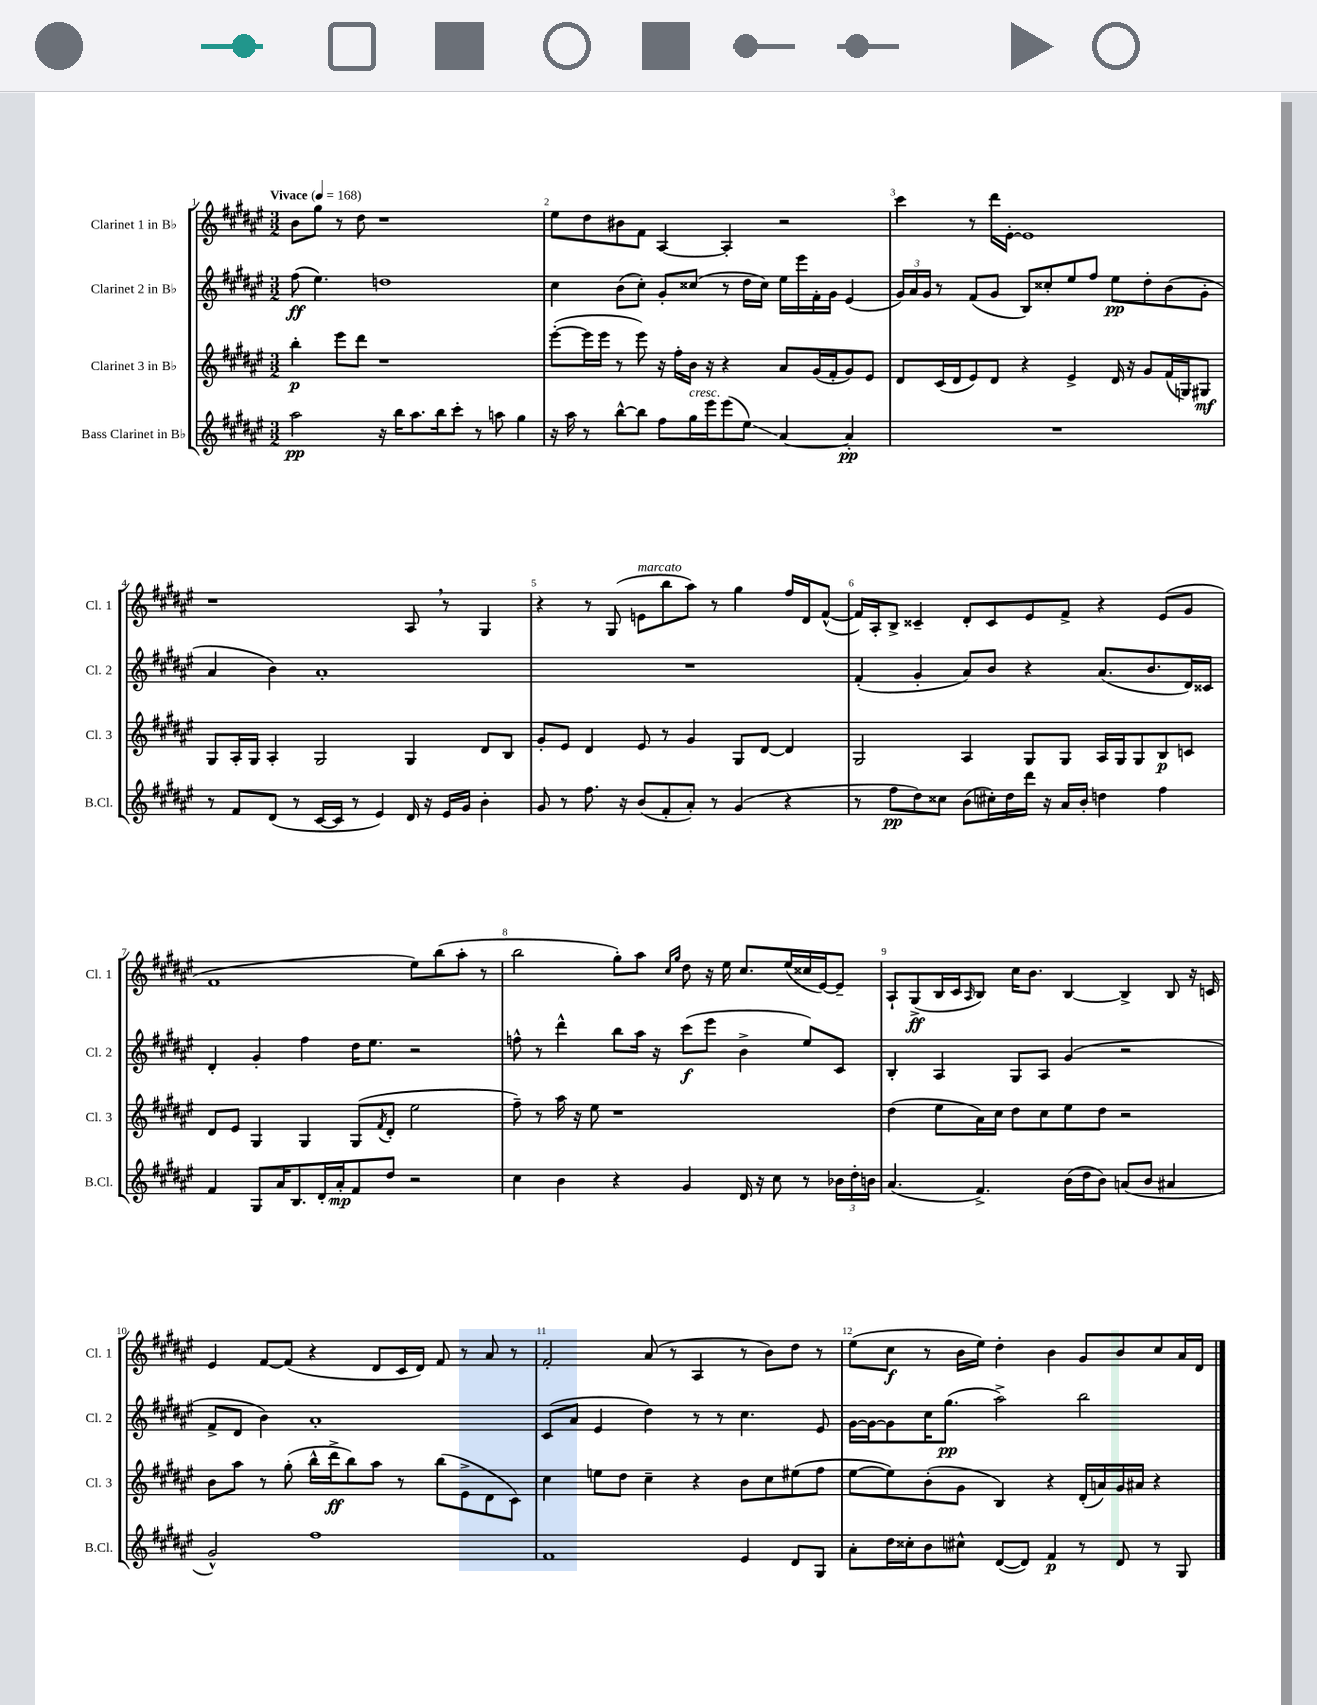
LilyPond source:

<<
\new StaffGroup <<
\new Staff = "s0" \with { instrumentName = "Clarinet 1 in Bb" shortInstrumentName = "Cl. 1" } {
    \clef treble \key fis \major \numericTimeSignature \time 3/2 \tempo "Vivace" 4 = 168
    b'8 gis''8 r8 dis''8 r1 |
    eis''8 dis''8 bis'8 fis'8 ais4~ ais4-. r2 |
    cis'''4 r8 dis'''16 eis'16~-. eis'1 |
    r1 ais8 \breathe r8 gis4 |
    r4 r8 gis8( e'8^\markup { \italic "marcato" } b''8 ais''8) r8 gis''4 fis''16 dis'16 fis'8~-^( |
    fis'16) ais16-. b8-> cisis'4-- dis'8-. cisis'8 eis'8 fis'8-> r4 eis'8( gis'8 |
    fis'1 eis''8) b''8( ais''8-. r8 |
    b''2 gis''8-.) ais''8 \grace { cis''16 gis''16 } dis''8 r16 eis''16 cis''8. eis''16( cisis''16 eis'16~) eis'8-- |
    ais8-! gis8->\ff( b16 cis'16 \grace { ais16 } b8) cis''16 b'8. b4~ b4-> b8 r16 c'16 |
    eis'4 fis'8~ fis'8( r4 dis'8 cis'16 dis'16) fis'8 r8 ais'8 r8 |
    fis'2-. ais'8( r8 ais4 r8 b'8) dis''8 r8 |
    eis''8( cis''8\f r8 b'16 eis''16) dis''4-. b'4 gis'8 b'8 cis''8 ais'16 dis'16 \bar "|." |
}
\new Staff = "s1" \with { instrumentName = "Clarinet 2 in Bb" shortInstrumentName = "Cl. 2" } {
    \clef treble \key fis \major \numericTimeSignature \time 3/2
    fis''8\ff( eis''4.) d''1 |
    cis''4 b'8( cis''8-.) gis'8-. cisis''8( r8 dis''16 cisis''16) eis''16 eis'''16 fis'16-. gis'16 eis'4( |
    \tuplet 3/2 { gis'16) ais'16 gis'16 } r8 fis'8( gis'8 b8) cisis''8-. eis''8 fis''8 eis''8\pp dis''8-. b'8( gis'8-. |
    ais'4 b'4) ais'1-. |
    R1. |
    fis'4-.( gis'4-. ais'8) b'8 r4 ais'8.( b'8. dis'16) cisis'16 |
    dis'4-. gis'4-. fis''4 dis''16 eis''8. r2 |
    f''8-^ r8 dis'''4-^ b''8 ais''16 r16 cis'''8\f( eis'''8 b'4-> eis''8) cis'8 |
    b4-. ais4 gis8 ais8 gis'4( r2 |
    fis'8-> dis'8 b'4) ais'1-. |
    cis'8( ais'8 eis'4 dis''4) r8 r8 cis''4. eis'8 |
    gis'16~ gis'16~ gis'8 cis''16 gis''8.\pp( ais''2->) b''2 \bar "|." |
}
\new Staff = "s2" \with { instrumentName = "Clarinet 3 in Bb" shortInstrumentName = "Cl. 3" } {
    \clef treble \key fis \major \numericTimeSignature \time 3/2
    b''4-.\p eis'''8 dis'''8 r1 |
    eis'''8~-.( eis'''16 eis'''16 r8 eis'''8) r16 fis''16-. b'16 r16 r4 ais'8 gis'16( fis'16-. gis'8) eis'8 |
    dis'8 cis'16( dis'16 eis'8) dis'8 r4 eis'4-> dis'16 r16 gis'8 fis'16( g16) gis8\mf |
    gis8 ais16-. gis16 ais4-. gis2 gis4 dis'8 b8 |
    gis'8-. eis'8 dis'4 eis'8 r8 gis'4 gis8 dis'8~ dis'4 |
    gis2 ais4 gis8 gis8 ais16 gis16 gis8 b8\p c'8 |
    dis'8 eis'8 gis4 gis4 gis8( \acciaccatura { fis'8 } dis'8-. eis''2 |
    fis''8--) r8 ais''16 r16 eis''8 r1 |
    dis''4( eis''8 ais'16) cis''16 dis''8 cis''8 eis''8 dis''8 r2 |
    b'8 ais''8 r8 gis''8-.( b''16-^ dis'''16->\ff b''8) ais''8 r8 b''8( eis'8-> dis'8 cis'8) |
    cis''4 e''8 dis''8 cis''4-- r4 b'8 cis''8 eis''8( fis''8 |
    eis''8~ eis''8) b'8-.( gis'8 b4) r4 dis'16-.( a'16) gis'16 ais'16 r4 \bar "|." |
}
\new Staff = "s3" \with { instrumentName = "Bass Clarinet in Bb" shortInstrumentName = "B.Cl." } {
    \clef treble \key fis \major \numericTimeSignature \time 3/2
    ais''2\pp r16 b''16 ais''8. b''16 cis'''8-. r8 a''8 gis''4 |
    r16 ais''16 r8 b''8~-^ b''8 fis''8 gis''16^\markup { \italic "cresc." } eis'''16 eis'''8( eis''8\glissando) ais'4~ ais'4-.\pp |
    R1. |
    r8 fis'8 dis'8( r8 cis'16~ cis'16 r8 eis'4) dis'16 r16 eis'16 gis'16 b'4-. |
    gis'8 r8 fis''8. r16 b'8( fis'8-. ais'8-.) r8 gis'4( r4 |
    r8 fis''8\pp dis''8) cisis''8 b'8( cis''16-.) dis''16 dis'''16 r16 ais'16 b'16-. d''4 fis''4 |
    fis'4 gis8 ais'16 b8. dis'16-. ais'16-.\mp fis'8 dis''8 r2 |
    cis''4 b'4 r4 gis'4 dis'16 r16 cis''8 r8 \tuplet 3/2 { bes'16 dis''16-. b'16 } |
    ais'4.( fis'4.->) b'16( dis''16 b'8) a'8( b'8 ais'4 |
    gis'2-^) fis''1 |
    fis'1 eis'4 dis'8 gis8 |
    ais'8-. dis''16 cisis''16-. b'8 cis''8-^ dis'8~( dis'8) fis'4\p r8 dis'8 r8 gis8 \bar "|." |
}
>>
>>
\layout { \context { \Score \override BarNumber.break-visibility = ##(#f #t #t) barNumberVisibility = #all-bar-numbers-visible } }
